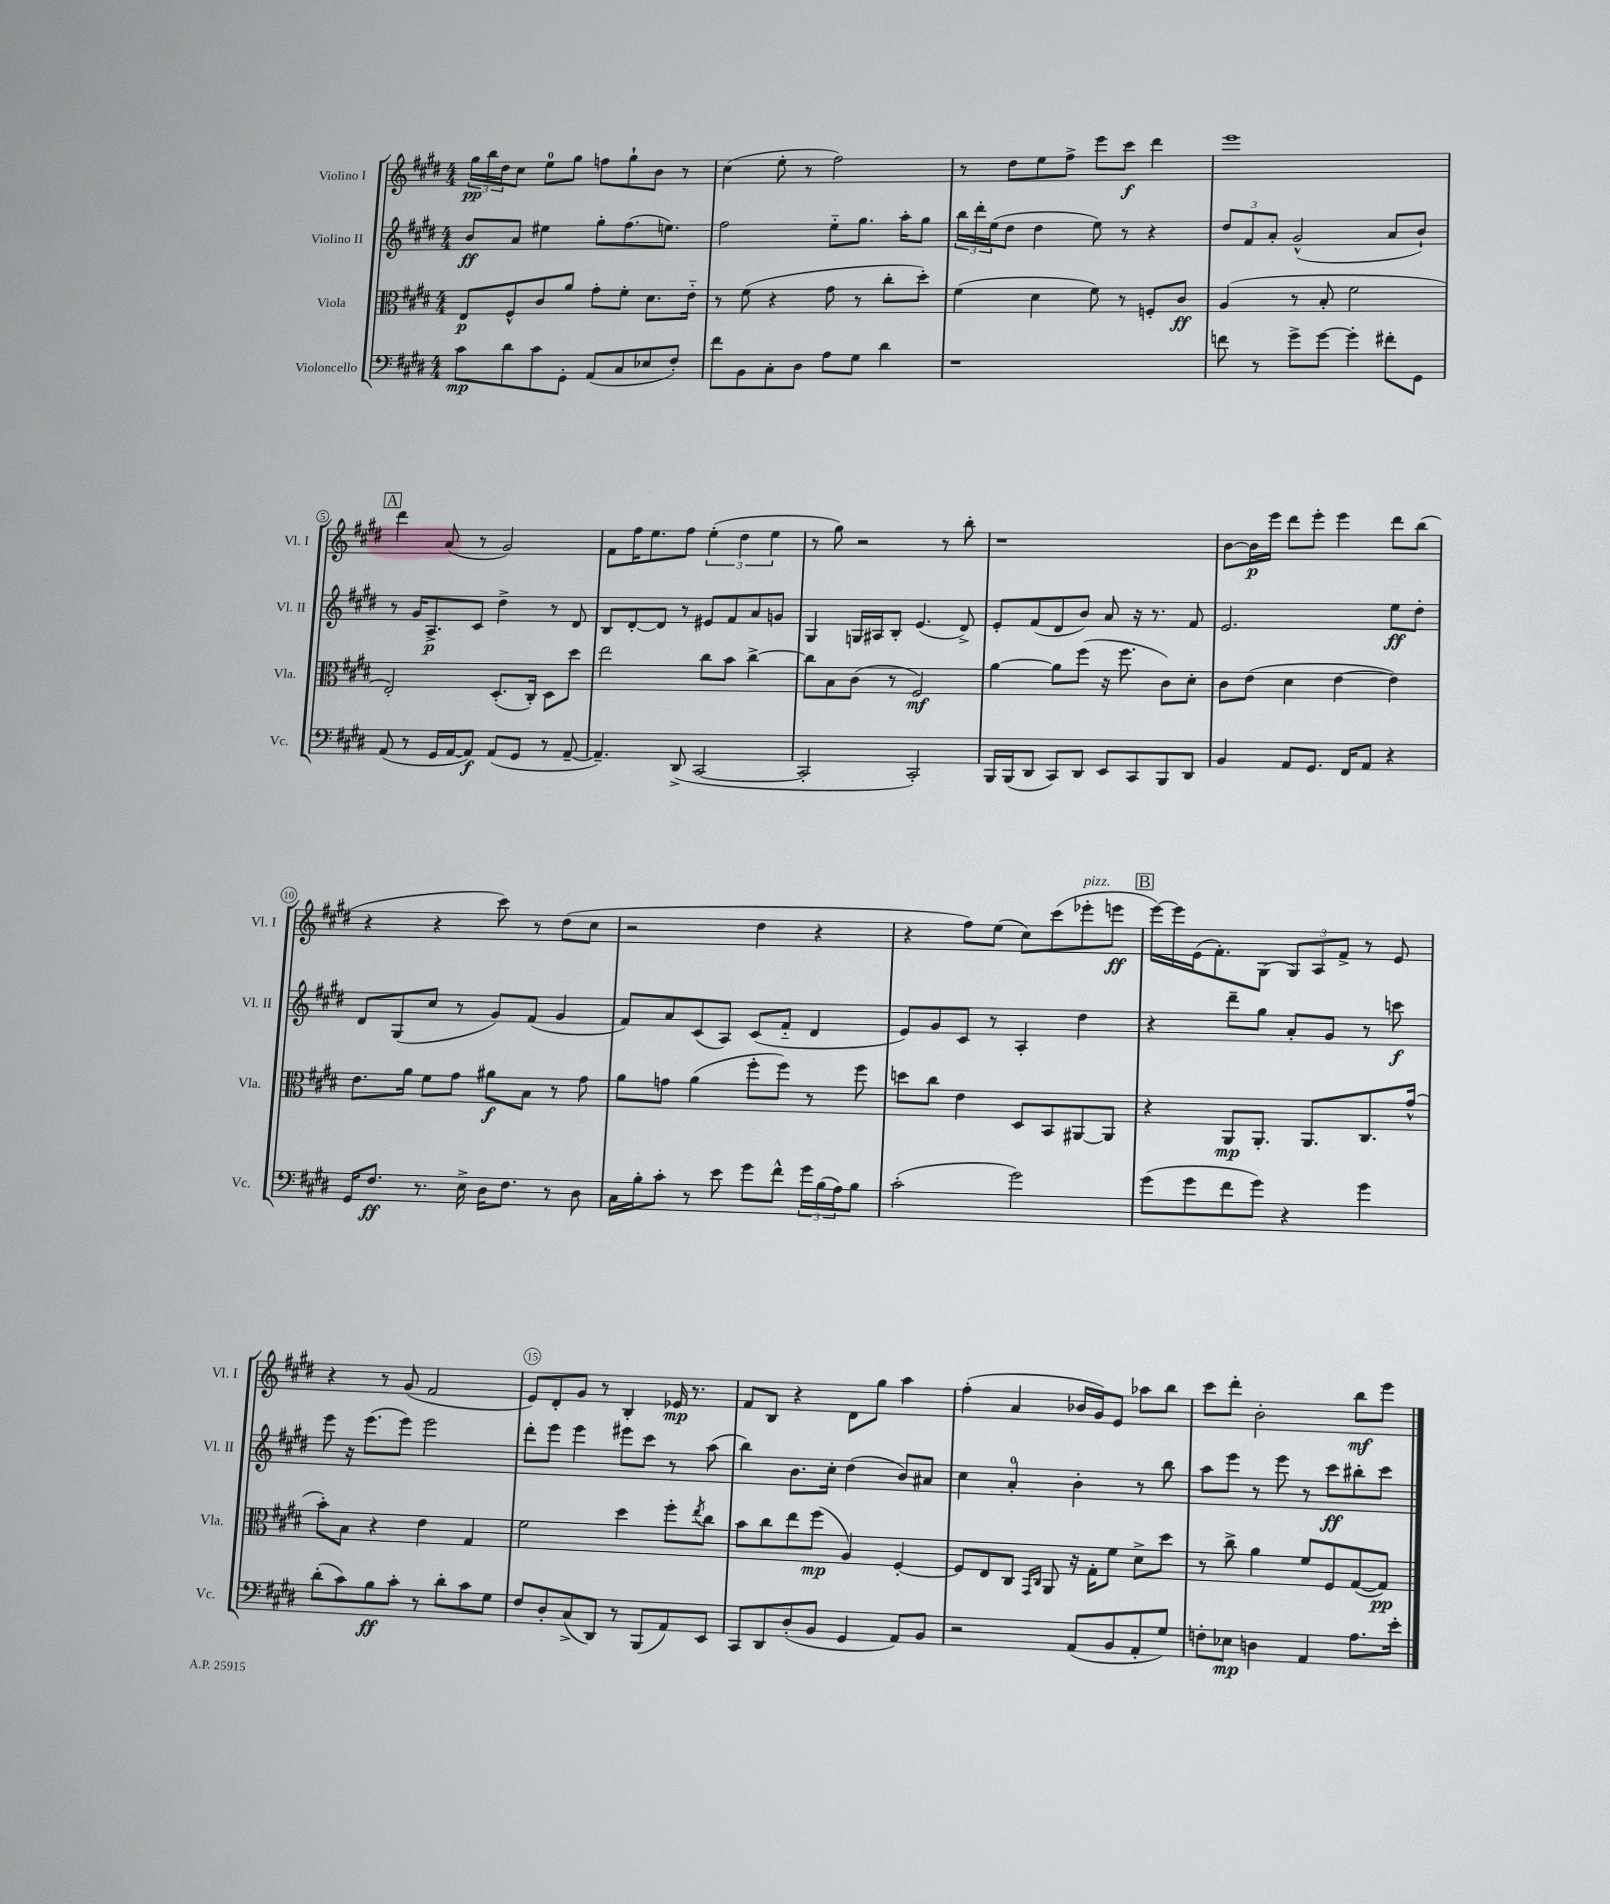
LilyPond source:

<<
\new StaffGroup <<
\new Staff = "s0" \with { instrumentName = "Violino I" shortInstrumentName = "Vl. I" } {
    \clef treble \key e \major \numericTimeSignature \time 4/4
    \tuplet 3/2 { gis''16\pp b''16 dis''16 } cis''8 e''8-0 gis''8 f''8 gis''8-! b'8 r8 |
    cis''4( e''8-. r8 fis''2) |
    r8 dis''8 e''8 fis''8-> e'''8 cis'''8\f dis'''4 |
    e'''1 |
    \mark \markup { \box "A" } dis'''4 a'8( r8 gis'2) |
    fis'8 fis''16 e''8. fis''8 \tuplet 3/2 { e''4-.( dis''4 e''4 } |
    r8 gis''8) r2 r8 b''8-. |
    r1 |
    b'8~ b'16\p e'''16 dis'''8 e'''8-. e'''4 dis'''8 b''8( |
    r4 r4 cis'''8) r8 dis''8( cis''8 |
    r2 dis''4 r4 |
    r4 fis''8) e''8( cis''8) cis'''8( ees'''8-.^\markup { \italic "pizz." } e'''8\ff |
    \mark \markup { \box "B" } e'''16~) e'''16 e'16( fis'8.-.) gis8( \tuplet 3/2 { gis8) a8 fis'8-> } r8 e'8 |
    r4 r8 gis'8( fis'2 |
    e'8) dis'8-. gis'8 r8 b4-. ees'16\mp r8. |
    fis'8 b8 r4 dis'8 gis''8 a''4 |
    fis''4-.( a'4 bes'16 gis'16) e'8 aes''8 b''8 |
    cis'''8 dis'''8-. b'2-. b''8\mf e'''8 \bar "|." |
}
\new Staff = "s1" \with { instrumentName = "Violino II" shortInstrumentName = "Vl. II" } {
    \clef treble \key e \major \numericTimeSignature \time 4/4
    b'8\ff a'8 eis''4 gis''8-. fis''8.( e''8.) |
    fis''2 e''8-_ gis''8. a''16-. gis''8 |
    \tuplet 3/2 { b''16 dis'''16-. e''16( } dis''8 dis''4 e''8) r8 r4 |
    \tuplet 3/2 { dis''8 fis'8 a'8-. } gis'2-^( a'8 b'8-!) |
    \mark \markup { \box "A" } r8 gis'16 a8.->\p cis'8 dis''4-> r8 dis'8 |
    b8 dis'8~-. dis'8 r8 eis'8 fis'8 a'8 g'8 |
    gis4 g16 ais16 b8-. e'4.( dis'8->) |
    e'8-. fis'8( dis'8 b'8) a'8 r16 r8. fis'8 |
    e'2. e''8\ff dis''8-. |
    dis'8 gis8( cis''8 r8 gis'8) fis'8( gis'4 |
    fis'8) a'8 cis'8( a8) cis'8( fis'8-_ dis'4 |
    e'8) gis'8 cis'8 r8 a4-. dis''4 |
    \mark \markup { \box "B" } r4 dis'''8-- gis''8 a'8-. gis'8 r8 c'''8\f |
    e'''8 r16 e'''8.( e'''8) e'''2 |
    dis'''8-. e'''8 e'''4 eis'''8 cis'''8 r8 a''8( |
    b''4) b'8. cis''16-. dis''4( b'8) ais'8 |
    cis''4 a'4-0-. b'4-. r8 b''8 |
    a''8 e'''8 r8 e'''8 r8 cis'''8\ff bis''8-. cis'''8 \bar "|." |
}
\new Staff = "s2" \with { instrumentName = "Viola" shortInstrumentName = "Vla." } {
    \clef alto \key e \major \numericTimeSignature \time 4/4
    e8\p fis8-^ cis'8 a'8 gis'8-. fis'8-. dis'8. e'16-_ |
    r8 fis'8( r4 gis'8 r8 cis''8-. dis''8-.) |
    fis'4( dis'4 fis'8) r8 f8-. cis'8\ff |
    a4( r8 b8-. fis'2 |
    \mark \markup { \box "A" } e2-.) dis8.-.( cis16-.) dis8 dis''8 |
    e''2 cis''8 b'8 cis''4~-> |
    cis''8 b8 cis'8( r8 fis2\mf) |
    a'4~ a'8 fis''8( r16 fis''8. cis'8) dis'8-. |
    cis'8 e'8( dis'4 e'4~ e'4) |
    e'8. a'16 fis'8 gis'8 ais'8\f b8 r8 gis'8 |
    a'8 g'8 a'4( fis''8-. fis''8) r8 fis''8 |
    d''8 cis''8 e'4 dis8 b,8 ais,8~ ais,8 |
    \mark \markup { \box "B" } r4 a,8\mp a,8.-. a,8. cis8. gis'16-^( |
    b'8-.) b8 r4 e'4 gis4 |
    fis'2 dis''4 fis''8-. \acciaccatura { e''8 } cis''8 |
    b'8 cis''8 e''8 fis''8\mp( a4) fis4~-. |
    fis8 e8 cis8 \grace { gis,16 cis16 } a,8 r16 gis16-. fis'8 dis'8-> dis''8 |
    r8 cis''8-> a'4 fis'8 fis8 gis8~( gis8\pp) \bar "|." |
}
\new Staff = "s3" \with { instrumentName = "Violoncello" shortInstrumentName = "Vc." } {
    \clef bass \key e \major \numericTimeSignature \time 4/4
    cis'8\mp dis'8 cis'8 gis,8-. a,8( cis8 ees8 fis8-.) |
    fis'8 b,8 cis8-. dis8 a8 gis8 dis'4 |
    r1 |
    f'8 r8 gis'8-> gis'8~ gis'4-. fis'8-. gis,8 |
    \mark \markup { \box "A" } a,8( r8 gis,16 a,16~ a,8\f) a,8( gis,8 r8 a,8~-- |
    a,4.--) dis,8->( cis,2~ |
    cis,2-. cis,2-.) |
    b,,16 b,,16( dis,8 cis,8) dis,8 e,8 cis,8 b,,8 dis,8 |
    b,4 a,8 gis,8. fis,16 a,8 r4 |
    gis,16 fis8.\ff r8. e16-> dis16 fis8. r8 dis8 |
    cis16 b16-. cis'8-. r8 e'8 gis'8 fis'8-^ \tuplet 3/2 { gis'16 b16( a16) } b8 |
    cis'2-.( gis'2) |
    \mark \markup { \box "B" } gis'8( gis'8 fis'8 gis'8) r4 gis'4 |
    dis'8-.( cis'8) b8\ff cis'8-. r8 dis'8-. cis'8 gis8 |
    fis8 dis8-. cis8->( dis,8) r8 b,,8( a,8) e,8 |
    cis,8 dis,8 dis8-.( b,8 gis,4 a,8) b,8 |
    r2 a,8( b,8 a,8-. gis8) |
    f8-. ees8\mp d4 a,4 a8. e'16-. \bar "|." |
}
>>
>>
\layout { \context { \Score \override BarNumber.break-visibility = ##(#f #t #t) barNumberVisibility = #(every-nth-bar-number-visible 5) \override BarNumber.stencil = #(make-stencil-circler 0.1 0.3 ly:text-interface::print) } }
